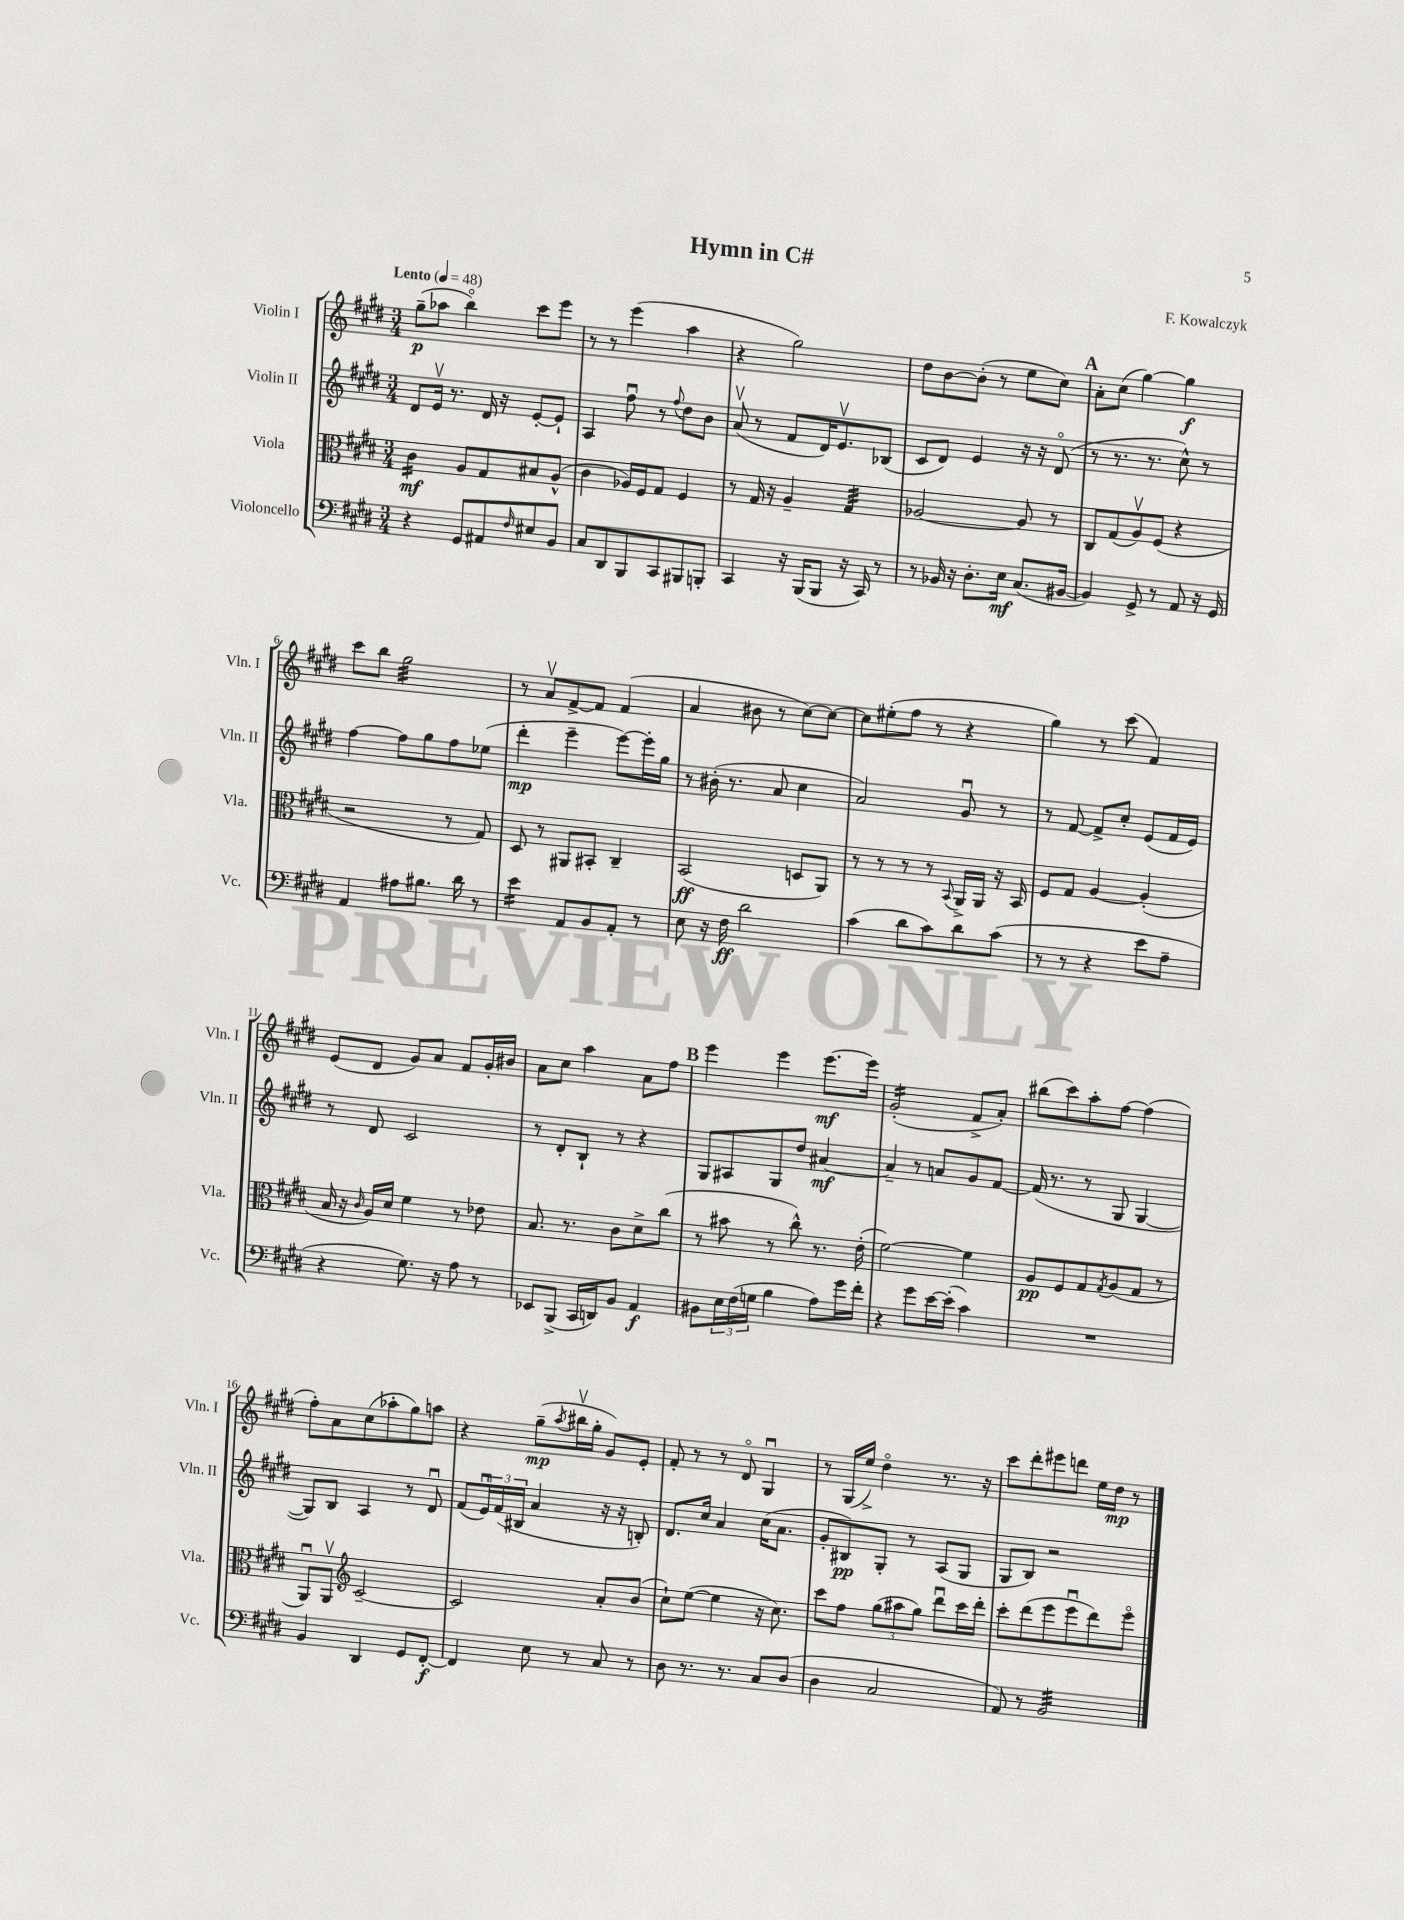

**kern	**kern	**kern	**kern
*staff4	*staff3	*staff2	*staff1
*clefF4	*clefC3	*clefG2	*clefG2
*k[f#c#g#d#]	*k[f#c#g#d#]	*k[f#c#g#d#]	*k[f#c#g#d#]
*M3/4	*M3/4	*M3/4	*M3/4
*MM48	*MM48	*MM48	*MM48
4r	4c#	8d#	(8gg#~
.	.	16ev	8aa-
.	.	8.r	.
8GG#	8A	.	4bbo)
8AA#	8G#	16d#	.
.	.	16r	.
16qqF#	.	.	.
8E#	8B#	[8e'	8ccc#
8BB	(8A^^	8e`]	8eee
=	=	=	=
8C#	4c#	4A	8r
8DD#	.	.	8r
8BBB	16A-)	8ff#u	(4eee
.	16F#	.	.
8CC#	8G#	8r	.
.	.	8qqff#	.
8BBB#	4F#	8dd#	4aa
8BBB'	.	8b	.
=	=	=	=
4CC#	8r	(8av	4r
.	16G#	8r	.
.	16r	.	.
16r	4A~	8f#	2gg#)
(16BBB	.	.	.
8BBB	.	16d#)	.
.	.	8.ev	.
16r	4G#	.	.
16CC#)	.	.	.
8r	.	(8B-	.
=	=	=	=
8r	[2A-	8c#	8dd#
16BB-	.	8d#)	[8b
16r	.	.	.
8.D#'	.	4e	(8b']
.	.	.	8r
16E	.	.	.
(8.C#	8A-]	16r	8ee
.	.	16r	.
.	8r	(8d#o	8cc#)
[16BB#	.	.	.
=	=	=	=
4BB#])	8C#	8r	8a'
.	(8G#	8.r	(8cc#
8GG#^	8Av)	.	[4gg#)
.	.	8.r	.
8r	(8F#	.	.
8AA	4r	8cc#^^)	4gg#]
16r	.	8r	.
16GG#	.	.	.
=	=	=	=
4AA	2r	[4ff#	8ccc#
.	.	.	8bb
8A#	.	8ff#]	2gg#
8.B#	.	8gg#	.
.	8r	8ff#	.
16d#	.	.	.
8r	8G#)	(8ee-	.
=	=	=	=
4e	8D#	4ddd#'	8r
.	8r	.	8av
8AA	8AA#	4eee~	[8f#^
8BB	8BB#'	.	8f#]
8AA'	4C#~	[8eee)	(4f#
8r	.	16eee']	.
.	.	16gg#	.
=	=	=	=
8E	(2BB	8r	4a
16r	.	(16b#'	.
16F#	.	8.r	.
2d#	.	.	8b#
.	.	8a	8r
.	8D	4cc#	[8cc#)
.	8AA)	.	8cc#_
=	=	=	=
(4c#	8r	2a)	8cc#]
.	8r	.	(8ee#'
8d#	8r	.	8ff#
8c#)	8r	.	8r
.	8qqBB	.	.
8d#	16AA^	8g#u	4r
.	16AA	.	.
(8c#	16r	8r	.
.	16BB	.	.
=	=	=	=
8r	8F#	8r	4gg#)
8r	8G#	[8f#	.
4r	[4A	8f#^]	8r
.	.	8cc#'	(8ccc#
8e	(4A']	(8e	4f#)
8A~	.	16f#	.
.	.	16e)	.
=	=	=	=
4r	16B	8r	(8e
.	16r	.	.
.	16qqc#	.	.
.	16A)	8d#	8d#
.	16d#	.	.
8.G#)	4f#	2c#	8g#)
.	.	.	8a
16r	.	.	.
8A	8r	.	8f#
8r	8e-	.	16g#'
.	.	.	16b#
=	=	=	=
8EE-	8.B	8r	8a
(8BBB^	.	8d#'	8cc#
.	8.r	.	.
16CC#	.	8B`	4aa
16DD)	.	.	.
8BB	8c#	8r	.
4AA	8d#^	4r	8a
.	(8cc#	.	8ff#
=	=	=	=
8BB#	8r	8G#	4eee
24E	8b#	8A#	.
(24F#	.	.	.
24G	.	.	.
4B	8r	8G#	4eee
.	8cc#^^)	8dd#	.
8A)	8.r	[4a#	[8.eee
16g#	.	.	.
16f#'	(16e'	.	16eee]
=	=	=	=
4r	[2f#)	4a#~]	(2g#'
8g#	.	8r	.
[16e	.	8a	.
(16e']	.	.	.
4c#)	4f#]	8g#	8f#^
.	.	[8f#	8a')
=	=	=	=
2.r	8A	(16f#]	(8bb#
.	.	8.r	.
.	8F#	.	8ccc#)
.	8G#	8r	8aa'
.	8qG#	.	.
.	(8A	8G#	[8ff#
.	8G#	[4G#	(4ff#]
.	8r	.	.
=	=	=	=
4BB	8AAu)	8G#])	8ff#')
.	8AAv	8B	8a
*	*clefG2	*	*
4DD#	[2c#~	4A	(8cc#
.	.	.	8aa-'
8GG#	.	8r	8gg#)
[8FF#'	.	8d#u	8aa
=	=	=	=
4FF#]	2c#]	(8f#	4r
.	.	24eu)	.
.	.	(24f#	.
.	.	24B#	.
8E	.	4a	(8gg#~
.	.	.	8qaa
8r	.	.	16bb#v
.	.	.	16gg#'
8C#	8a'	16r	8g#)
.	.	16r	.
8r	(8b	8B')	8e'
=	=	=	=
8D#	8cc#`)	8.d#	8f#'
8.r	([8ee	.	8r
.	.	16cc#	.
.	4ee]	4a	8r
8.r	.	.	.
.	.	.	8d#o
8C#	16r	(16cc#	4G#u
.	8.cc#)	8.a	.
(8D#	.	.	.
=	=	=	=
4D#	8ccc#	8g#'	8r
.	8ff#	8B#)	(16G#
.	.	.	16ee^)
2C#	(12gg#	8G#'	4dd#o
.	12aa#	.	.
.	.	8r	.
.	12gg#)	.	.
.	8ddd#u	(8A	8.r
.	16ccc#	8G#	.
.	16ddd#'	.	16r
=	=	=	=
8AA)	8ccc#'	8G#	8ccc#
8r	(8ddd#	8B)	8ddd#'
2BB	8eee	2r	8eee#
.	8eeeu	.	8ddd
.	8ddd#)	.	16ee
.	.	.	16dd#
.	8eeeo	.	8r
==	==	==	==
*-	*-	*-	*-
